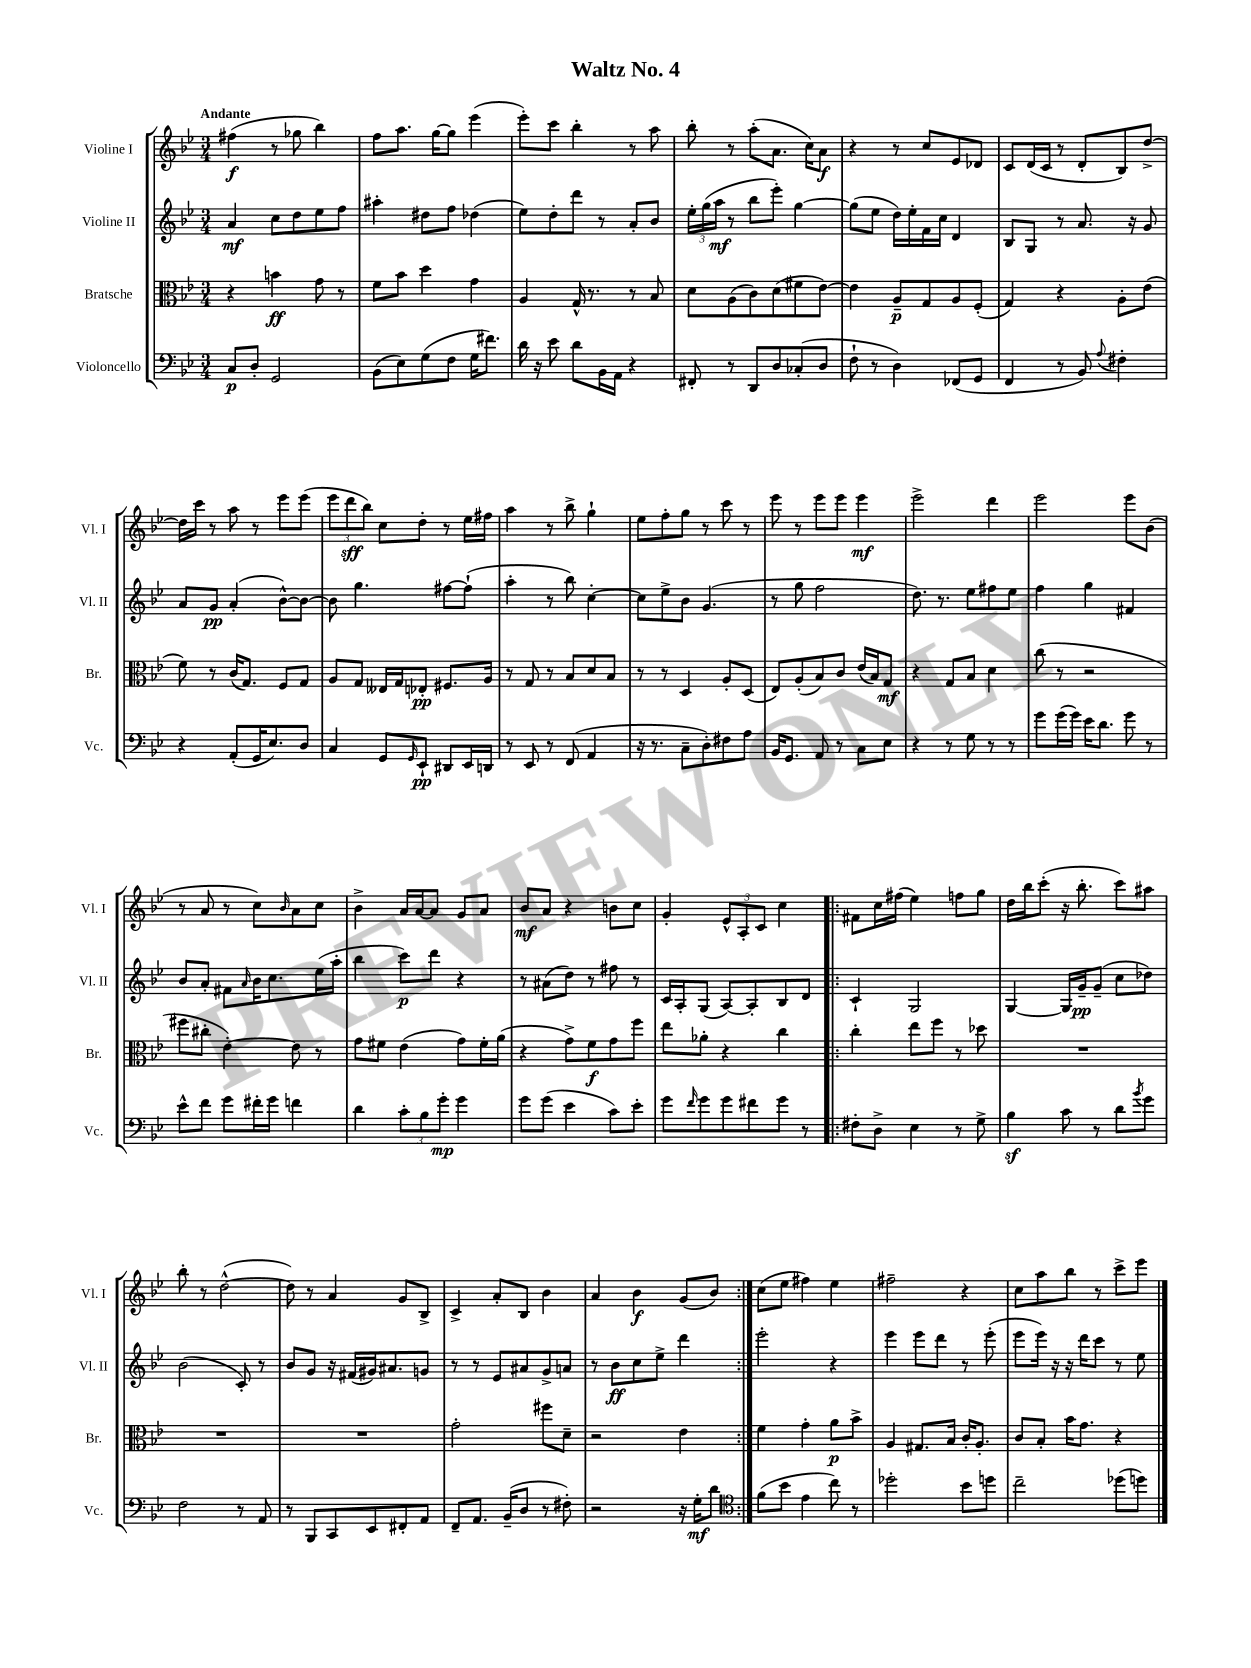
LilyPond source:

\header { title = "Waltz No. 4" }
<<
\new StaffGroup <<
\new Staff = "s0" \with { instrumentName = "Violine I" shortInstrumentName = "Vl. I" } {
    \clef treble \key bes \major \numericTimeSignature \time 3/4 \tempo "Andante"
    fis''4\f( r8 ges''8 bes''4) |
    f''8 a''8. g''16~ g''8 ees'''4( |
    ees'''8-.) c'''8 bes''4-. r8 a''8 |
    bes''8-. r8 a''8-.( a'8. c''16) a'8\f |
    r4 r8 c''8 ees'8 des'8 |
    c'8 d'16( c'16 r8 d'8-. bes8) d''8~-> |
    d''16 c'''16 r8 a''8 r8 ees'''8 ees'''8( |
    \tuplet 3/2 { ees'''8 d'''8\sff bes''8) } c''8 d''8-. r8 ees''16 fis''16 |
    a''4 r8 bes''8-> g''4-! |
    ees''8 f''8-. g''8 r8 c'''8 r8 |
    ees'''8 r8 ees'''8 ees'''8 ees'''4\mf |
    ees'''2-> d'''4 |
    ees'''2 ees'''8 bes'8( |
    r8 a'8 r8 c''8) \grace { bes'16 } a'8 c''8 |
    bes'4-> a'16 a'16~ a'8 g'8 a'8 |
    bes'8\mf a'8 r4 b'8 c''8 |
    g'4-. \tuplet 3/2 { ees'8-^ a8-. c'8 } c''4 |
    \repeat volta 2 { fis'8 c''16 fis''16( ees''4) f''8 g''8 |
    d''16 bes''16 c'''8-.( r16 bes''8.-. c'''8) ais''8 |
    bes''8-. r8 d''2~-^( |
    d''8) r8 a'4 g'8 bes8-> |
    c'4-> a'8-. bes8 bes'4 |
    a'4 bes'4\f g'8( bes'8) | }
    c''8( ees''8 fis''4) ees''4 |
    fis''2-- r4 |
    c''8 a''8 bes''8 r8 c'''8-> ees'''8 \bar "|." |
}
\new Staff = "s1" \with { instrumentName = "Violine II" shortInstrumentName = "Vl. II" } {
    \clef treble \key bes \major \numericTimeSignature \time 3/4
    a'4\mf c''8 d''8 ees''8 f''8 |
    ais''4-. dis''8 f''8 des''4( |
    ees''8) d''8-. d'''8 r8 a'8-. bes'8 |
    \tuplet 3/2 { ees''16-. g''16( a''16\mf } r8 bes''8 ees'''8-.) g''4~ |
    g''8( ees''8 d''16) ees''16-. f'16 c''16 d'4 |
    bes8 g8 r8 a'8. r16 g'8 |
    a'8 g'8\pp a'4-.( bes'8~-^) bes'8~ |
    bes'8 g''4. fis''8~ fis''8-!( |
    a''4-. r8 bes''8) c''4~-. |
    c''8 ees''8-> bes'8 g'4.( |
    r8 g''8 f''2 |
    d''8.) r8. ees''8 fis''8 ees''8 |
    f''4 g''4 fis'4 |
    bes'8 a'8-. fis'8 \grace { a'16 } bes'16 c''8. ees''16( a''16-. |
    bes''4 c'''8\p) d'''8 r4 |
    r8 ais'8( d''8) r8 fis''8 r8 |
    c'16 a16-. g8( a8~) a8-. bes8 d'8 |
    \repeat volta 2 { c'4-! g2 |
    g4~ g16 g'16--\pp g'8--( c''8 des''8) |
    bes'2( c'8-.) r8 |
    bes'8 g'8 r16 fis'16( gis'16) ais'8. g'8 |
    r8 r8 ees'8 ais'8 g'8-> a'8 |
    r8 bes'8\ff c''8 ees''8-> d'''4 | }
    ees'''2-. r4 |
    ees'''4 ees'''8 d'''8 r8 ees'''8-.( |
    ees'''8 ees'''16) r16 r16 d'''16 c'''8 r8 ees''8 \bar "|." |
}
\new Staff = "s2" \with { instrumentName = "Bratsche" shortInstrumentName = "Br." } {
    \clef alto \key bes \major \numericTimeSignature \time 3/4
    r4 b'4\ff g'8 r8 |
    f'8 bes'8 d''4 g'4 |
    a4 g16-^ r8. r8 bes8 |
    d'8 a8( c'8) d'8( fis'8 ees'8~) |
    ees'4 a8--\p g8 a8 f8-.( |
    g4) r4 a8-. ees'8( |
    f'8) r8 c'16( g8.) f8 g8 |
    a8 g8 eeses16 g16 ees8-.\pp fis8. a16 |
    r8 g8 r8 bes8 d'8 bes8 |
    r8 r8 d4 a8-. d8( |
    ees8) a8-.( bes8) c'8 ees'16( bes16) g8\mf |
    r4 g8 bes8 d'4 |
    c''8( r8 r2 |
    fis''8 cis''8-. ees'4~-.) ees'8 r8 |
    g'8 fis'8 ees'4( g'8) fis'16-. a'16( |
    r4 g'8->) f'8\f g'8 f''8 |
    ees''8 aes'8-. r4 c''4 |
    \repeat volta 2 { c''4-. ees''8 f''8 r8 des''8 |
    R2. |
    R2. |
    R2. |
    g'2-. fis''8 d'8-- |
    r2 ees'4 | }
    f'4 g'4-. a'8\p bes'8-> |
    a4 gis8. bes16 c'16-. a8.-. |
    c'8 bes8-. bes'16 g'8. r4 \bar "|." |
}
\new Staff = "s3" \with { instrumentName = "Violoncello" shortInstrumentName = "Vc." } {
    \clef bass \key bes \major \numericTimeSignature \time 3/4
    c8\p d8-. g,2 |
    bes,8( ees8) g8( f8 g16 fis'8.) |
    d'16 r16 ees'8 d'8 bes,16 a,16 r4 |
    fis,8-. r8 d,8 d8 ces8-.( d8 |
    f8-! r8 d4) fes,8( g,8 |
    f,4 r8 bes,8) \appoggiatura { a8 } fis4-. |
    r4 a,8-.( g,16 ees8.) d8 |
    c4 g,8 \grace { g,16 } ees,8-!\pp dis,8 ees,16 d,16 |
    r8 ees,8 r8 f,8( a,4 |
    r16 r8. c8-- d8-.) fis8 a8 |
    bes,16 g,8. a,8 r8 c8 ees8 |
    r4 r8 g8 r8 r8 |
    g'8 g'16( g'16) ees'16 d'8. g'8 r8 |
    ees'8-^ f'8 g'8 fis'16-. g'16 f'4 |
    d'4 \tuplet 3/2 { c'8-. bes8 g'8-.\mp } g'4 |
    g'8 g'8( ees'4 c'8) ees'8-. |
    g'8 \grace { f'16 } g'8 g'8 fis'8 g'8 r8 |
    \repeat volta 2 { fis8-. d8-> ees4 r8 g8-> |
    bes4\sf c'8 r8 d'8 \acciaccatura { bes'8 } g'8 |
    f2 r8 a,8 |
    r8 bes,,8 c,8 ees,8 fis,8-. a,8 |
    f,8-- a,8. bes,16--( d8 r8 fis8-.) |
    r2 r16 g16-.\mf d'8 | }
    \clef tenor f'8( bes'8 ees'4 c''8) r8 |
    des''2-. bes'8 d''8 |
    c''2-- des''8( d''8) \bar "|." |
}
>>
>>
\layout { \context { \Score \remove "Bar_number_engraver" } }
